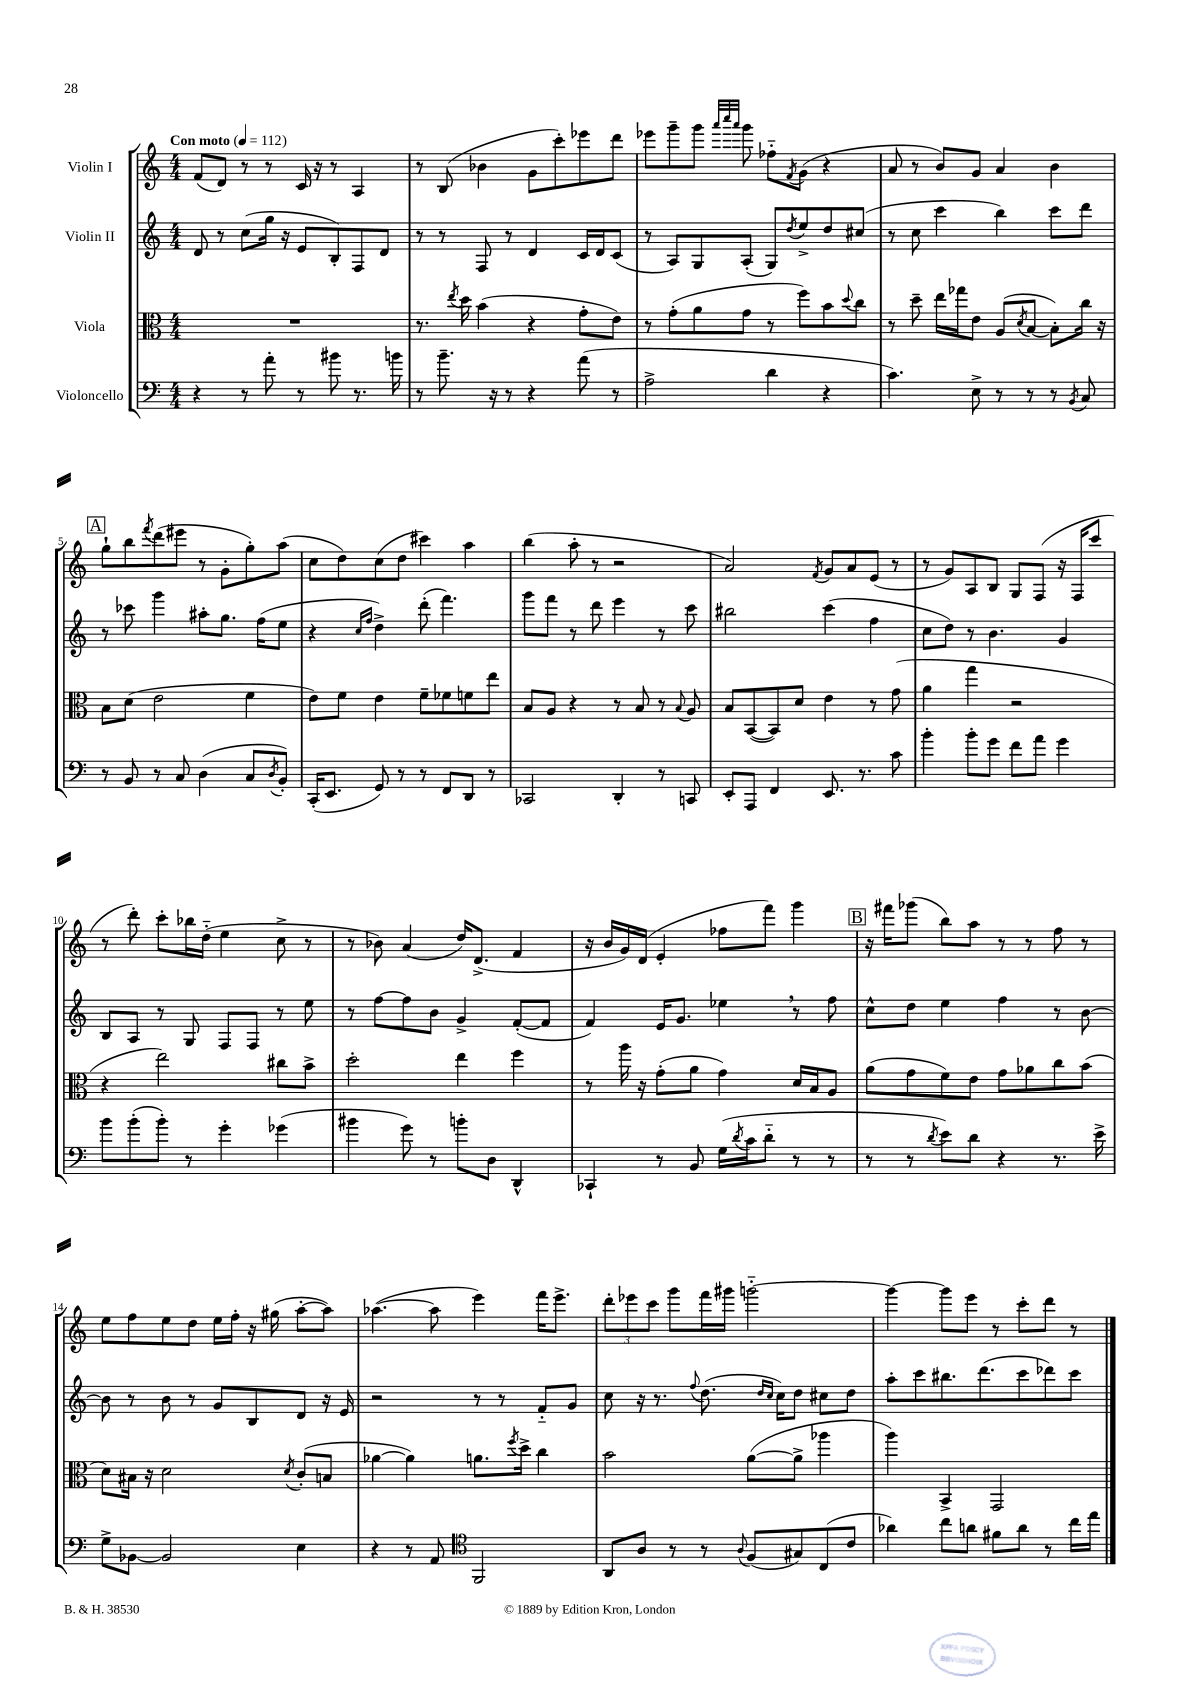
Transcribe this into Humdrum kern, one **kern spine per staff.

**kern	**kern	**kern	**kern
*staff4	*staff3	*staff2	*staff1
*clefF4	*clefC3	*clefG2	*clefG2
*k[]	*k[]	*k[]	*k[]
*M4/4	*M4/4	*M4/4	*M4/4
*MM112	*MM112	*MM112	*MM112
4r	1r	8d	(8f
.	.	8r	8d)
8r	.	(8cc	8r
8a'	.	16gg	8r
.	.	16r	.
8r	.	8e	16c
.	.	.	16r
8b#	.	8B')	8r
8.r	.	8F	4A
.	.	8d	.
16b	.	.	.
=	=	=	=
8r	8.r	8r	8r
8.b~	.	8r	(8B
.	8qee	.	.
.	16dd	.	.
.	(4b	8F	4b-
16r	.	.	.
8r	.	8r	.
4r	4r	4d	8g
.	.	.	8ccc')
(8a	8g'	16c	8eee-
.	.	16d	.
8r	8e)	(8c	8ddd
=	=	=	=
2A^	8r	8r	8eee-
.	(8g'	8A)	8ggg~
.	8a	8G	8ggg
.	.	.	32qqaaa
.	.	.	32qqcccc
.	.	.	32qqaaa
.	8g	(8A'	8ggg
4d	8r	8G)	8ff-'~
.	.	8qdd	8qf
.	8ff)	8ee^	(8g
4r	8b	8dd	4r
.	8qqdd	.	.
.	8cc	(8cc#	.
=	=	=	=
4.c)	8r	8r	8a
.	8dd~	8cc	8r
.	16ee	4ccc	8b)
.	16gg-	.	.
8E^	8e	.	8g
8r	(8A	4bb)	4a
.	8qd	.	.
8r	[8B	.	.
8r	8B'])	8ccc	4b
8qBB	.	.	.
8C	16cc	8ddd	.
.	16r	.	.
=	=	=	=
8r	8B	8r	8gg`
8BB	(8d	8ccc-	8bb
.	.	.	8qfff
8r	2e	4ggg	(8ddd
8C	.	.	8eee#
(4D	.	8aa#'	8r
.	.	8.gg	8g'
8C	4f	.	8gg')
.	.	(16ff	.
8qD	.	.	.
8BB')	.	8ee	(8aa
=	=	=	=
(16CC'	8e)	4r	8cc
8.EE	.	.	.
.	8f	.	8dd)
.	.	16qqcc	.
.	.	16qqff	.
8GG)	4e	4dd^)	(8cc
8r	.	.	8dd
8r	8f~	(8ddd'	4ccc#)
8FF	8f-	4.fff)	.
8DD	8f	.	4aa
8r	8ee	.	.
=	=	=	=
2CC-	8B	8ggg	(4bb
.	8A	8fff	.
.	4r	8r	8aa'
.	.	8ddd	8r
4DD'	8r	4eee	2r
.	8B	.	.
8r	8r	8r	.
.	8qqB	.	.
8CC	8A	8ccc	.
=	=	=	=
8EE'	8B	2bb#	2a)
8AAA	([8BB	.	.
4FF	8BB])	.	.
.	8d	.	.
.	.	.	8qf
8.EE	4e	(4ccc	8g
.	.	.	8a
8.r	.	.	.
.	8r	4ff	(8e
8c	(8g	.	8r
=	=	=	=
4b'	4a	8cc	8r
.	.	8dd)	8g)
8b'	4gg	8r	8A
8g	.	4.b	8B
8f	2r	.	8G
8a	.	.	(8F
4g	.	4g	16r
.	.	.	16F
.	.	.	8ccc
=	=	=	=
8b	4r	8B	8r
(8b'	.	8A	8ddd')
8b')	2ee)	8r	8ccc'
8r	.	8G	16bb-
.	.	.	(16dd'~
4g'	.	8F	4ee
.	.	8F	.
(4g-	8cc#	8r	8cc^
.	8b^	8ee	8r
=	=	=	=
4b#	2dd'	8r	8r
.	.	[8ff	8b-)
8g)	.	8ff]	(4a
8r	.	8b	.
8b'	4ee	4g^	16dd)
.	.	.	(8.d^
8D	.	.	.
4DD^^	4ff	([8f'	4f
.	.	8f]	.
=	=	=	=
4CC-`	8r	4f)	16r
.	.	.	16b
.	16aa	.	16g)
.	16r	.	(16d
8r	(8g'	16e	4e'
.	.	8.g	.
8BB	8a	.	.
(16G	4g)	4ee-	8ff-
8qd	.	.	.
16c	.	.	.
8d'~	.	.	8fff)
8r	16d	8r	4ggg
.	16B	.	.
8r	8A	8ff	.
=	=	=	=
8r	(8a	8cc^^	16r
.	.	.	16fff#
8r	8g	8dd	(8ggg-
8qd	.	.	.
8e)	8f)	4ee	8bb)
8d	8e	.	8aa
4r	8g	4ff	8r
.	8a-	.	8r
8.r	8cc	8r	8ff
.	(8b	[8b	8r
16e^	.	.	.
=	=	=	=
8G^	8d)	8b]	8ee
[8BB-	16B#	8r	8ff
.	16r	.	.
2BB-]	2d	8b	8ee
.	.	8r	8dd
.	.	8g	16ee
.	.	.	16ff'
.	.	8B	16r
.	.	.	(16gg#
.	8qd	.	.
4E	(8c'	8d	[8aa'
.	8B	16r	8aa])
.	.	16e	.
=	=	=	=
4r	[4a-	2r	([4.aa-
8r	4a-])	.	.
8AA	.	.	8aa-]
*clefC4	*	*	*
2FF	8.a	8r	4eee)
.	.	8r	.
.	8qff	.	.
.	16dd^	.	.
.	4cc	8f'~	16fff
.	.	.	8.eee^
.	.	8g	.
=	=	=	=
8AA	2b	8cc	12ddd'
.	.	.	12eee-
8A	.	16r	.
.	.	.	12ccc
.	.	8.r	.
8r	.	.	8ggg
.	.	8qqff	.
8r	.	(8.dd	16fff
.	.	.	16ggg#
8qqA	.	.	.
(8F	([8a	.	[2ggg'~
.	.	16qqdd	.
.	.	16qqcc	.
.	.	16cc)	.
8G#)	8a^]	8dd	.
(8C	4aa-	8cc#	.
8c	.	8dd	.
=	=	=	=
4a-)	4aa)	8aa'	4ggg_
.	.	8ccc	.
8cc	4BB^	8.bb#	8ggg]
8a	.	.	8eee
.	.	(8.ddd	.
8f#	2GG	.	8r
8a	.	8ccc	8ccc'
8r	.	8ddd-)	8ddd
16cc	.	8ccc	8r
16ee	.	.	.
==	==	==	==
*-	*-	*-	*-
